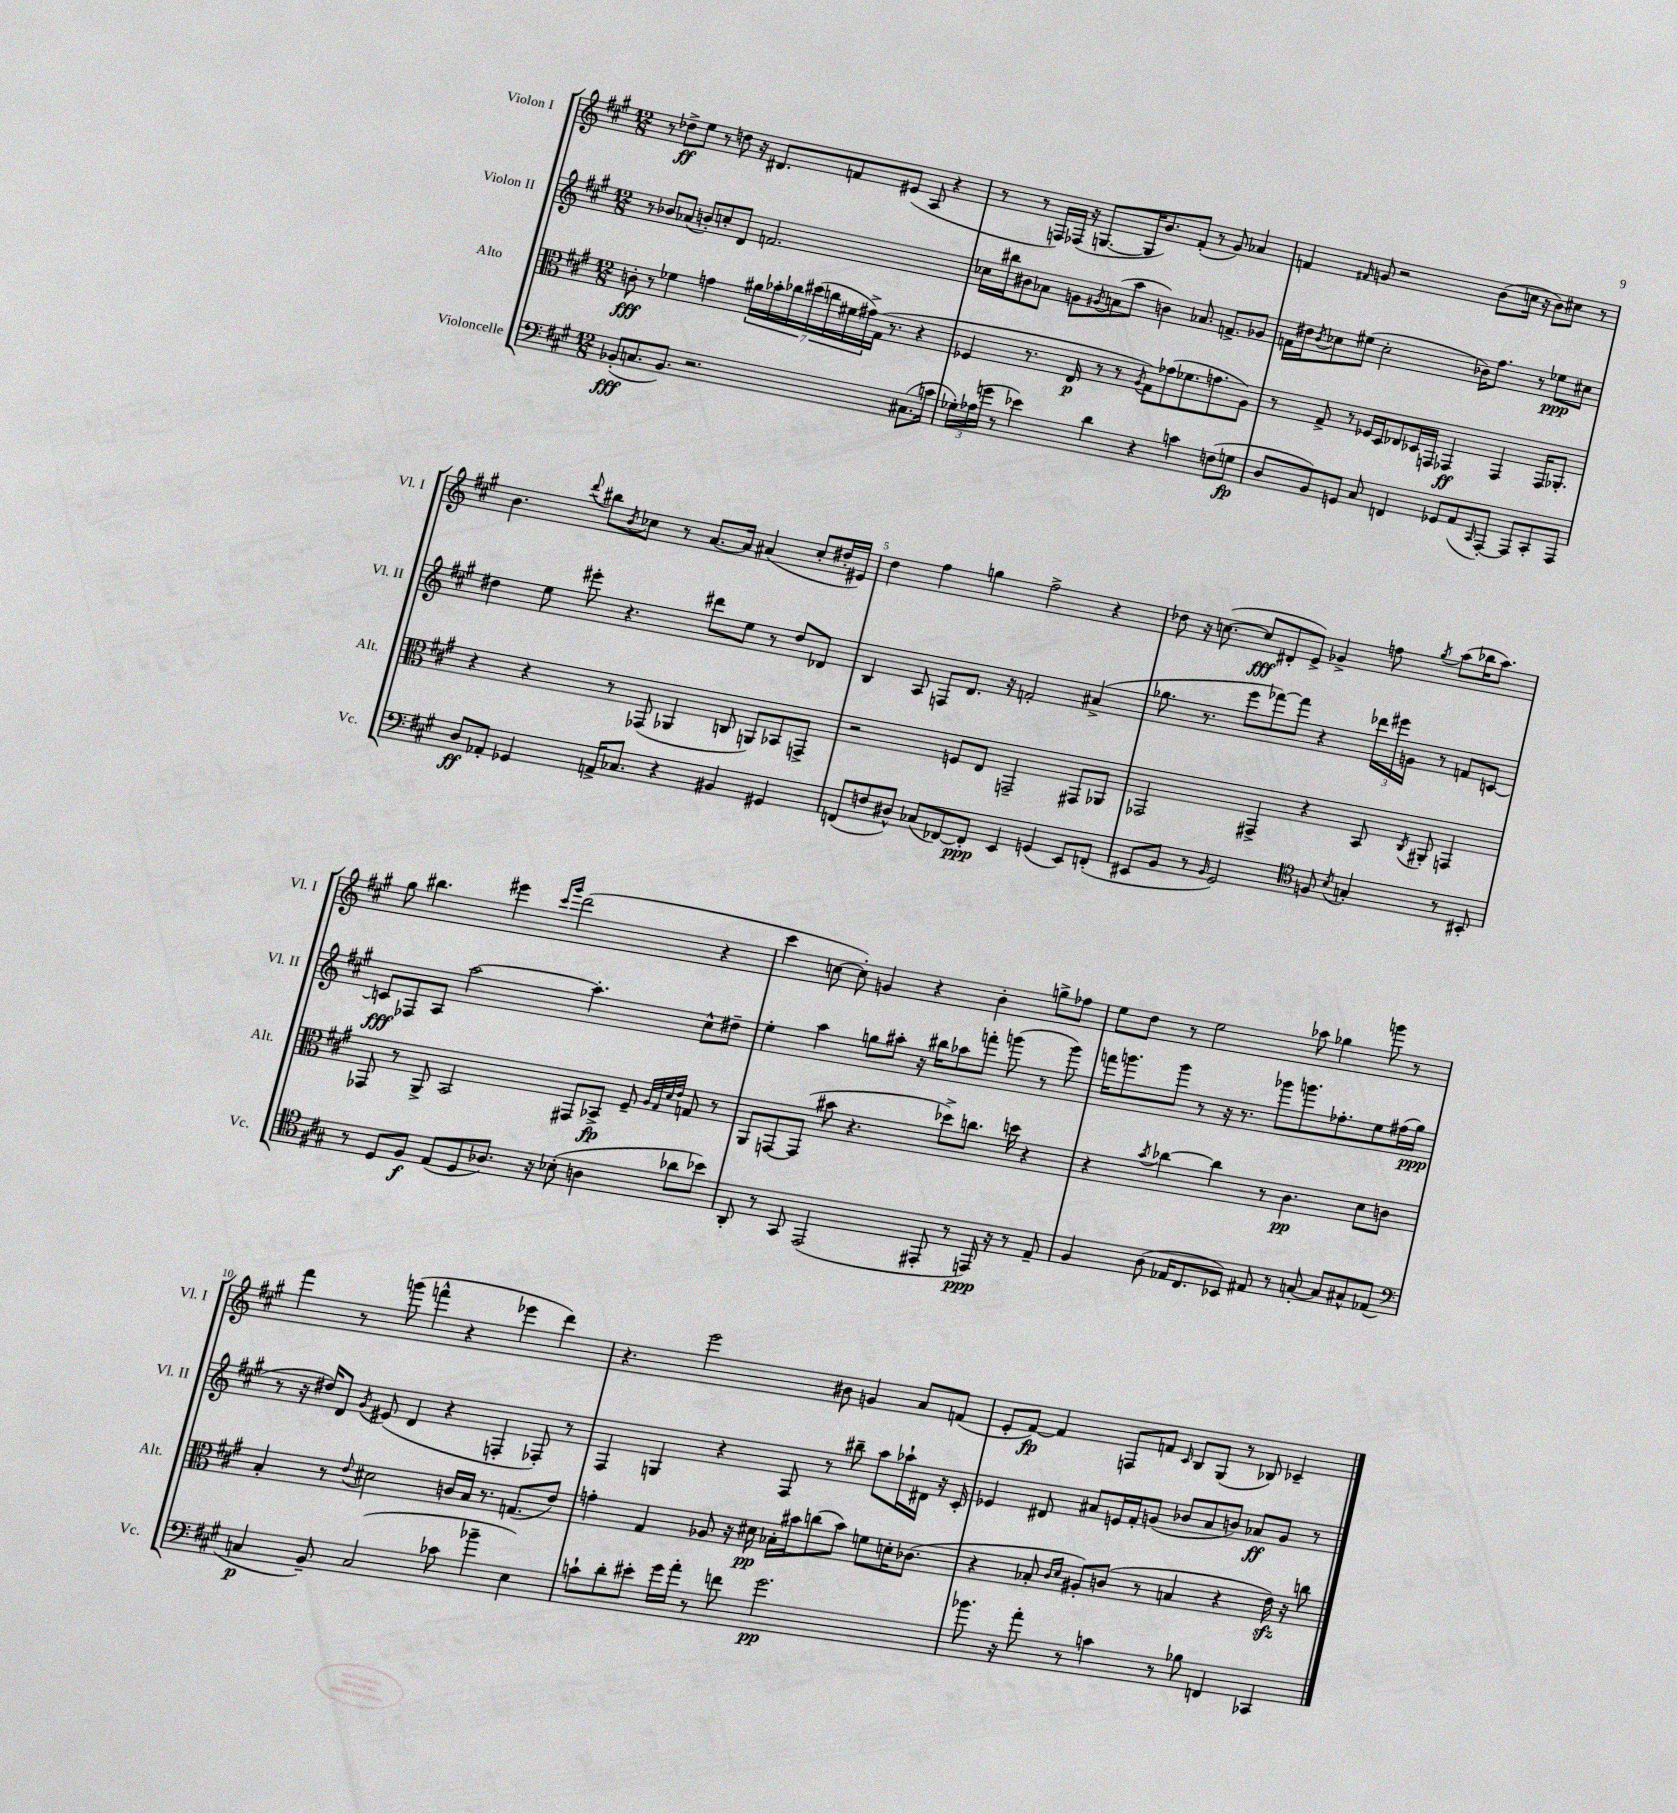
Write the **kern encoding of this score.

**kern	**kern	**kern	**kern
*staff4	*staff3	*staff2	*staff1
*clefF4	*clefC3	*clefG2	*clefG2
*k[f#c#g#]	*k[f#c#g#]	*k[f#c#g#]	*k[f#c#g#]
*M12/8	*M12/8	*M12/8	*M12/8
(8BB-'	8c'	8r	8r
8.C	8r	8b-	8dd-^
.	4f-	(8a-	8ee
8.BB-)	.	.	.
.	.	8b')	8r
2.r	4g	8cc'	8dd
.	.	8d	16r
.	.	.	8.d#
.	28a#	2.f	.
.	28b-'	.	.
.	28cc-	.	.
.	(28dd#	.	.
.	.	.	8f
.	28cc	.	.
.	28f#	.	.
.	28g#^)	.	.
.	(16G#	.	(8e#
.	8.r	.	.
.	.	.	8A
(8.C#	4r	.	4r
16c	.	.	.
=	=	=	=
24G-')	4F-	16cc-	8r
(24A-	.	.	.
.	.	16bb#	.
24g	.	.	.
8r	.	8b#	8r
4e-)	8.r	8a-	16F)
.	.	.	(16F-
.	.	8g	16r
.	16E	.	[8.G
.	.	8qg#	.
4d	8r	(8a	.
.	8r	8aa	16G]
.	.	.	8.b)
.	8qA	.	.
4r	8G#)	4b)	.
.	(8g-	.	(8f#'
4c	8.f-	8.a-	8r
.	.	.	8g#)
.	8.g	8.f^	.
(8F	.	.	4a-
8G	8A)	8g-	.
=	=	=	=
8D	8r	16f	4f
.	.	16dd#	.
.	.	8qb	.
8BB)	8G#^	8cc-	.
.	.	.	16qqf#
8GG	8r	(8ee#	8g
8C#	16F-	2cc-'	2r
.	16D	.	.
4FF	8E-	.	.
.	16D-	.	.
.	16GG	.	.
8GG-	4GG-	.	.
(8AA	.	16b-)	(8b
.	.	8.ff#	.
16qqCC#	.	.	.
[8AAA')	4GG-	.	16cc
.	.	.	16r
8AAA]	.	8r	8b)
8CC#'	16GG-	8ee-	8cc#
.	8.AA-'	.	.
8AAA	.	8cc#	8r
=	=	=	=
8D	4r	4dd#	4.b
8AA-'	.	.	.
4GG-	4r	8ee	.
.	.	.	8qqddd
.	.	8eee#'	8bb#
.	.	.	8qb
16AA^	8r	4.r	8cc-
8.C-	.	.	.
.	(8GG-	.	8r
4r	4AA-	.	[8.a
.	.	8ddd#	.
.	.	.	16a]
4BB#	8C	8ee	(4a#
.	8AA)	8r	.
4GG#	8BB-	8dd#	8cc-'
.	8GG^	8d-	16dd#'
.	.	.	16e#)
=	=	=	=
(8FF	2r	4B	4dd
8F	.	.	.
8D#^^)	.	8A	4ff#
(8C-	.	8F	.
[8FF-)	8F	8.d	4gg
8FF-']	8E	.	.
.	.	16r	.
4EE	2GG~	2f'	2ff#^
(4GG	.	.	.
8EE)	8GG#	(4a#^	4r
(8FF'	8AA-	.	.
=	=	=	=
8EE#	2GG-	8.gg-	8dd-
8BB	.	.	16r
.	.	8.r	([8.cc
8r	.	.	.
16qqBB	.	.	.
2GG#)	.	8eee	8cc]
.	4GG#^	[8fff-)	8d#'
.	.	8fff-]	8e^)
.	4r	4r	4g-^
*clefC4	*	*	*
8F	.	.	.
8qB	.	.	.
4G'	8BB	24ddd-	8ff
.	.	24eee#	.
.	.	24g	.
.	8qC#	.	8qgg#
.	8AA#'	8r	(8aa
8r	4GG	8f	16bb-
.	.	.	8.aa)
8BB#'	.	[8c	.
=	=	=	=
8r	8GG-	8c]	8gg#
8D	8r	8F-	4.bb#
8F#	8AA^	8A	.
(8E	2BB	[2aa	.
8D	.	.	4eee#
8.A-)	.	.	.
.	.	.	16qqccc#
.	.	.	16qqggg#
.	.	.	(2ddd
16r	.	.	.
(8B-'	8GG#	4.aa']	.
4A	8BB-^	.	.
.	8F#~	.	.
.	32qqA	.	.
.	32qqG#	.	.
.	32qqd	.	.
.	32qqe	.	.
8a-	8G	8cc#^^	4r
8b-)	8r	8dd#~	.
=	=	=	=
8AA'	8AA	4ee'	4ccc#
8r	[8GG	.	.
8GG#	(8GG]	4aa	[8cc
(2EE	8b#	.	8cc'])
.	4.r	8gg	4g
.	.	8aa#'	.
.	.	16r	4r
.	.	16bb#	.
8EE#'	8dd-^)	8aa-	.
8r	8.cc	8fff'	4b'
16EE)	.	(8ggg	.
16r	16dd	.	.
8r	4r	8r	8gg^
8E~	.	8ggg)	8ff-
=	=	=	=
4F#	4r	16fff	8ee
.	.	8.ggg	.
.	.	.	8dd
.	8qb	.	.
(8A	[4cc-	8ggg	8r
16E-	.	8r	2ee
8.C#	.	.	.
.	4cc-]	16r	.
.	.	8.r	.
8BB-)	.	.	.
8E#	8r	8ggg-	.
8r	4.c#	8.ggg	8aa-
[8G'	.	.	4gg-
.	.	8.ff-'	.
8G]	.	.	.
8G#^^	8d	8ee	8ggg
(8E-	8c	(16ff#	8r
.	.	16gg#	.
=	=	=	=
*clefF4	*	*	*
4C	4B'	8r	4fff#
.	.	16r	.
.	.	16dd#)	.
8BB~)	8r	8d	8r
.	8qqe	8qg#	.
(2C	2d#	(8e#	(8ggg
.	.	4d	4fff^^
.	.	4r	4r
8c-	16c	.	.
.	16B	.	.
4b-~	8.r	4F'	4eee-
.	(8.G	.	.
4E)	.	8F-')	4ddd)
.	8e)	8r	.
=	=	=	=
8c`	4g'	4F#	4.r
8d'	.	.	.
8e#'	4G#	4G	.
16g#	.	.	2eee
16a'	.	.	.
8r	8A-	4r	.
8f	16r	.	.
.	16d#	.	.
2.g#	16B-'	8F#	.
.	16b#	.	.
.	(8cc	8r	8b#
.	8b#)	8bb#~	4g
.	8f	8aa	.
.	16d'	16aa-`	8a
.	(8.c-	16d#	.
.	.	16r	(8f
.	.	16c#'	.
=	=	=	=
8.b-	4r	4e-	8e'
.	.	.	[8f#)
16r	.	.	.
8a'	8B-'	8d#	4f#]
.	16qqc#	.	.
.	16qqd	.	.
8r	8A#')	8a#	.
4c	(8c	16e	8F
.	.	16f#'	.
.	8r	(8g	8f
.	.	.	16qqc#
8r	4B	8b-	8B
8B-	.	8a#	(8G#
4FF	4r	8b)	8r
.	.	8a-	8B-)
4CC-	16e)	8g	4c-~
.	16r	.	.
.	8cc	8r	.
==	==	==	==
*-	*-	*-	*-
